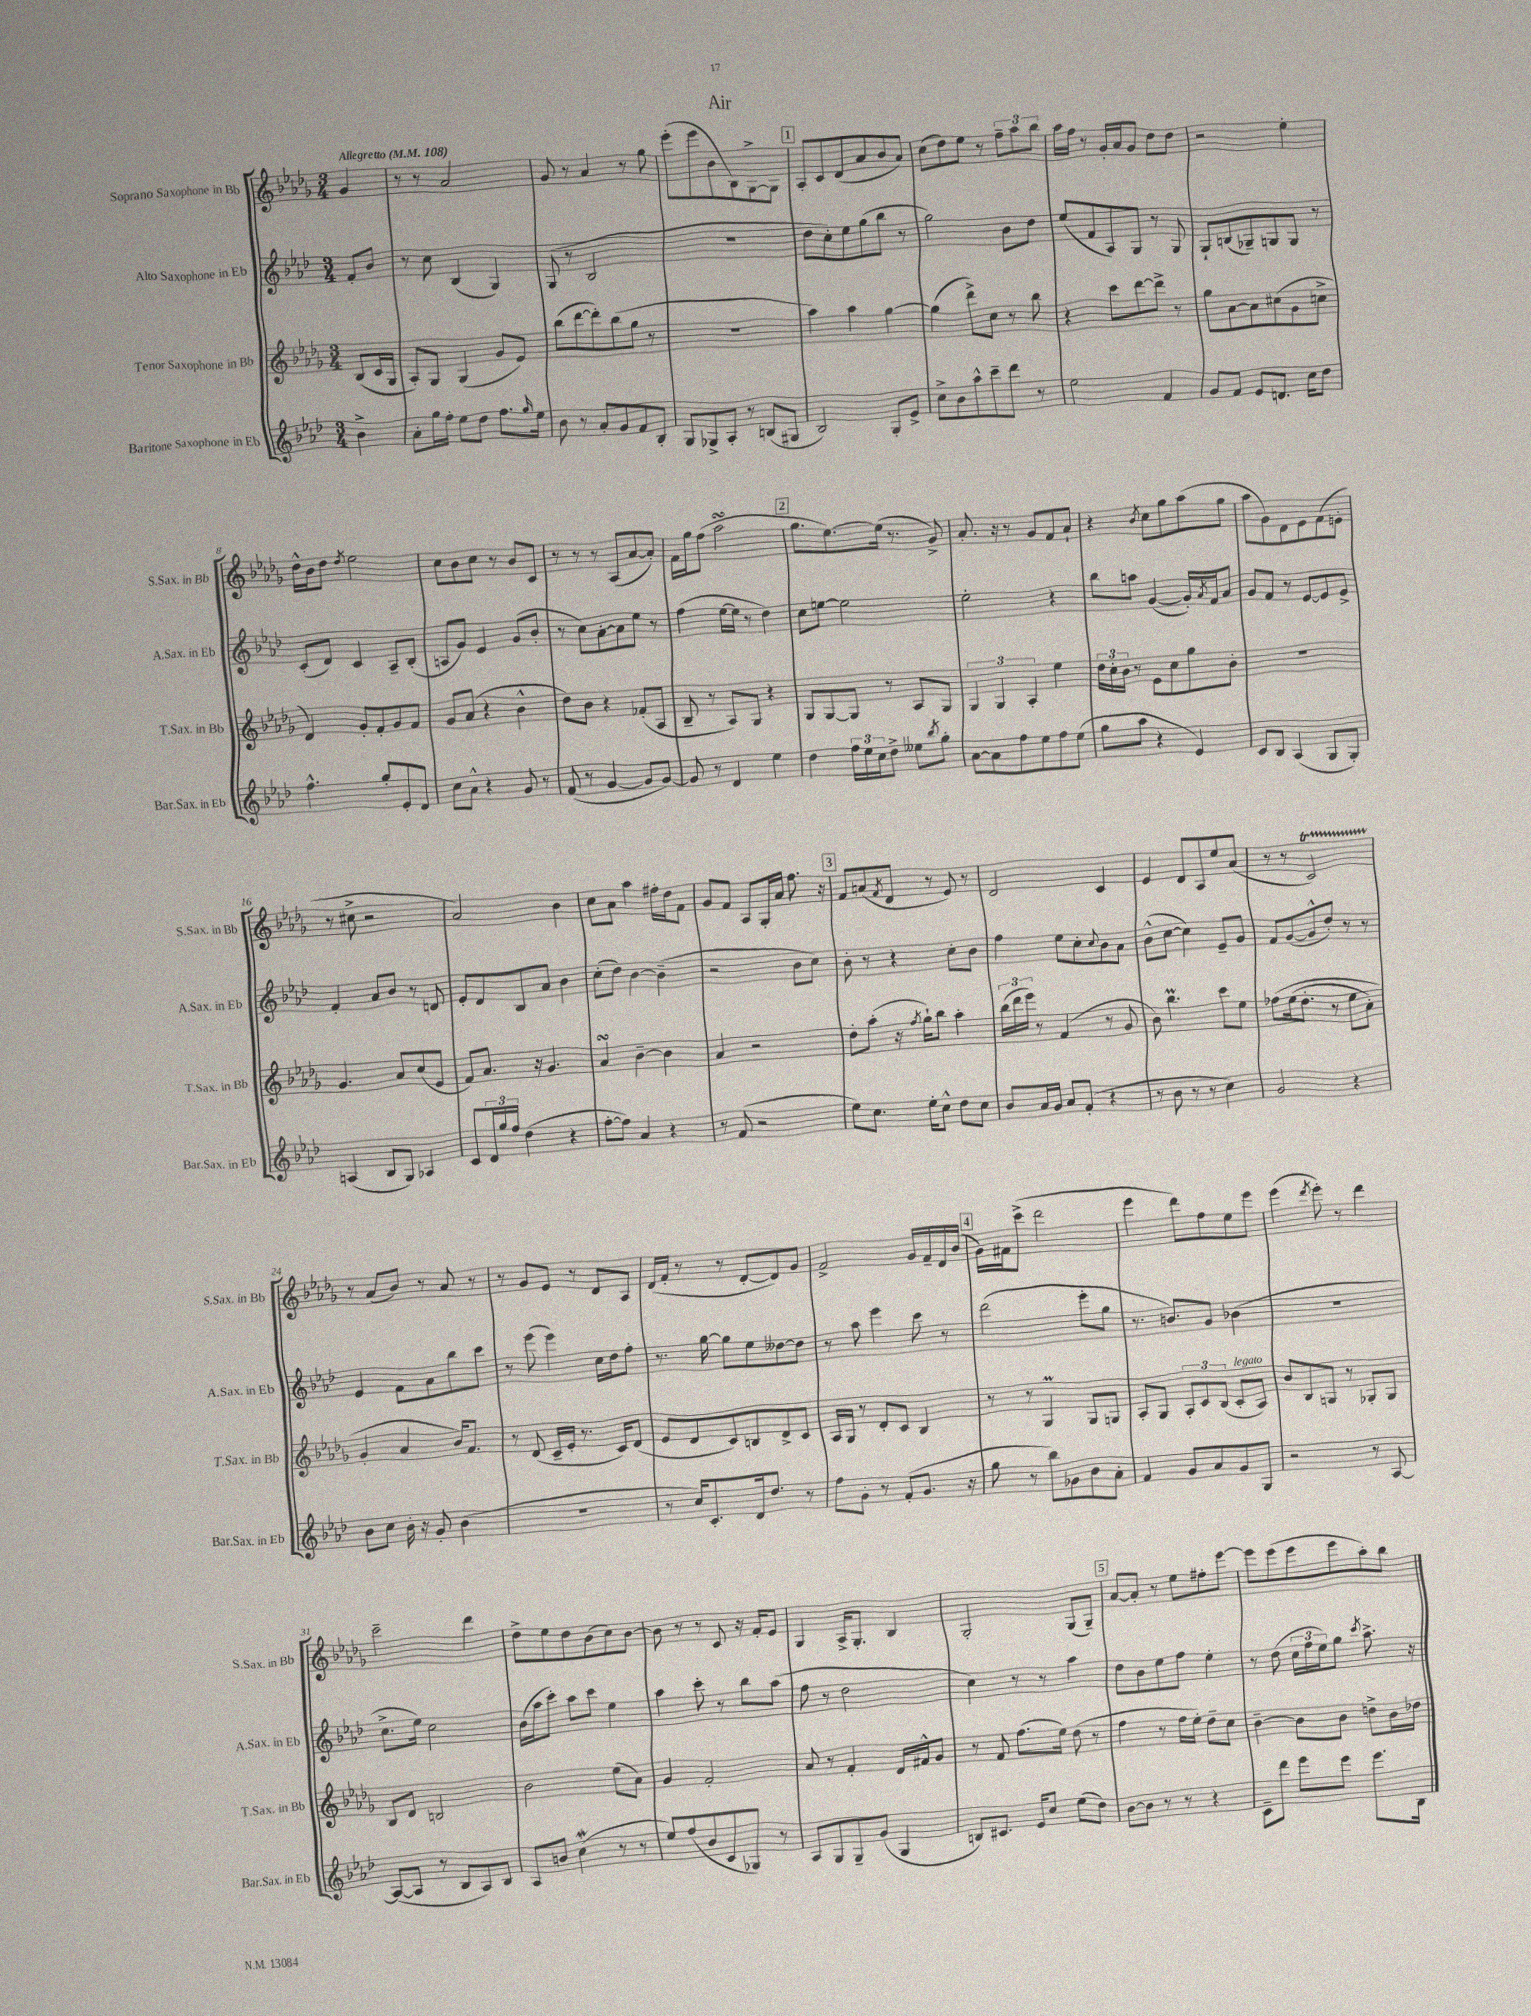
\header { title = "Air" }
<<
\new StaffGroup <<
\new Staff = "s0" \with { instrumentName = "Soprano Saxophone in Bb" shortInstrumentName = "S.Sax. in Bb" } {
    \clef treble \key des \major \numericTimeSignature \time 3/4 \partial 4 \tempo "Allegretto" 4 = 108
    ges'4 |
    r8 r8 aes'2 |
    ges'8 r8 aes'4 r8 ges''8 |
    ees'''8-.( ees'''8 bes'8 bes8) ges8~-> ges8 |
    \mark \markup { \box "1" } aes8-. c'8 des'8( aes'8 bes'8 aes'8) |
    c''8( des''8) ees''8 r8 \tuplet 3/2 { f''8-- aes''8 bes''8 } |
    aes''16 f''16 r8 ges'16-. aes'16 ges'8 des''8 des''8 |
    r2 ees''4-. |
    des''16-^ bes'16 des''8 \acciaccatura { des''8 } ees''2 |
    c''8 bes'8 c''8 r8 bes'8 c'8 |
    r8 r8 r8 aes8( aes'8~ aes'8-.) |
    f'16 ges''16 f''8( aes''2\turn |
    \mark \markup { \box "2" } ges''8. ees''8.~) ees''16( r8. ges'8->) |
    aes'8.-. r16 r8 ges'8 f'8 aes'8-! |
    r4 \acciaccatura { bes'8 } c''8 ges''8 aes''8( ges''8 |
    aes''8 ges'8) des'8 ees'8 f'8( e'8-. |
    r8 cis''8-> r2 |
    aes'2) bes'4 |
    c''8 aes'8 aes''4 fis''16-. des''16 f'8 |
    ges'8 f'8 aes8 ges16-. aes'16 f''8. r16 |
    \mark \markup { \box "3" } f'8 a'8( \acciaccatura { f'8 } des'8 r8 ees'8) r8 |
    des'2 c'4 |
    ees'4 des'8 aes8 ees''8 aes'8( |
    r8 r8 c'2\startTrillSpan) |
    r8\stopTrillSpan aes'8( bes'8) r8 aes'8 r8 |
    r8 ges'8 ees'8 r8 des'8 aes8 |
    des'16( f'16-. r8 r8 des'8~-. des'8) ges'8 |
    f'2-> ges'16 f'16-- des'16 bes'16( |
    \mark \markup { \box "4" } ges'16) fis'16 c'''8->( des'''2 |
    ees'''4 des'''8) f''8 ees''8 ees'''8 |
    ees'''4( \acciaccatura { des'''8 } ees'''8-.) r8 des'''4 |
    c'''2-- des'''4 |
    des''8-> ees''8 des''8 bes'8( c''8) bes'8~ |
    bes'8 r8 r8 c'8 r16 f'16-. ees'8 |
    ges4 aes16-> ges8.-. bes4 |
    ges2-. ges8( ges8--) |
    \mark \markup { \box "5" } aes'8~ aes'8-. r8 ees''8 fis''8-. ees'''8~ |
    ees'''8 ees'''8( ees'''8 ees'''8 aes''8-.) bes''8 \bar "|." |
}
\new Staff = "s1" \with { instrumentName = "Alto Saxophone in Eb" shortInstrumentName = "A.Sax. in Eb" } {
    \clef treble \key aes \major \numericTimeSignature \time 3/4 \partial 4
    f'8-. bes'8 |
    r8 c''8 bes4( g4) |
    g8( r8 bes2 |
    R2. |
    \mark \markup { \box "1" } des''8 c''8-.) ees''8 g''8( bes''8 r8 |
    g''2) bes'8 des''8 |
    ees''8( f'8 aes8) g8 r8 g8 |
    g8-! b8( ges8--) g8 g8 r8 |
    c'8-.( des'8) c'4 aes8-- bes8-.( |
    a8 g'8) ees'4 g'8( bes'8-. |
    r8 c''8) aes'8~-. aes'8 ees''8 r8 |
    f''4( ees''16~ ees''16 r8 des''4) |
    \mark \markup { \box "2" } c''8 e''8~ e''2 |
    ees''2-. r4 |
    bes''8 a''8 g'4~( g'16-.) \acciaccatura { aes'8 } f'16 aes'8 |
    g'8 f'8 r8 ees'8~ ees'8 ees'8-> |
    f'4-. aes'8 bes'8 r8 d'8 |
    ees'8-. des'8 bes8 aes'8 bes'4 |
    c''8-.( des''8) bes'4~ bes'4--( |
    r2 bes'8 c''8) |
    \mark \markup { \box "3" } bes'8-. r8 r4 c''8-. bes'8 |
    f''4 ees''8 c''8-. \appoggiatura { c''8 } bes'8 aes'8 |
    bes'8-^( c''8~ c''4) ees'8-- g'8 |
    f'8 g'8~( g'8-^ des''8-.) r8 r8 |
    ees'4 f'8 aes'8 bes''8 c'''8 |
    r8 ees'''8( ees'''4) c''16 des''16 f''8-. |
    r8. g''16~ g''8 ees''8 deses''8~ deses''8 |
    r8 aes''8 ees'''4 c'''8 r8 |
    \mark \markup { \box "4" } des'''2( ees'''8-. g''8 |
    r8. b'8.) g'8 bes'4( |
    R2. |
    c''8.-> ees''16) c''2 |
    bes'16( aes''16 c'''8-.) aes''8 c'''8 ees''4 |
    aes''4 c'''8-. r8 bes''8 aes''8( |
    f''8 r8 des''2 |
    c''4) r8 r8 aes''4 |
    \mark \markup { \box "5" } des''8 bes'8 ees''8 f''8 ees''4-. |
    r8 des''8( \tuplet 3/2 { c''16 f''16 ees''16) } g''8 \acciaccatura { c'''8 } aes''8.-> r16 \bar "|." |
}
\new Staff = "s2" \with { instrumentName = "Tenor Saxophone in Bb" shortInstrumentName = "T.Sax. in Bb" } {
    \clef treble \key des \major \numericTimeSignature \time 3/4 \partial 4
    bes8( c'16 ges16 |
    aes8-.) ges8 ges4( ges'8 ees'8) |
    bes''8( des'''8~ des'''8-.) bes''8( ges''8 r8 |
    R2. |
    \mark \markup { \box "1" } aes''4) aes''4 ges''4~ |
    ges''4( des'''8->) c''8 r8 bes''8 |
    r4 c'''8 des'''8~ des'''8-> r8 |
    ges''8 aes'8~ aes'8 cis''8( ges'8 c''8-> |
    des'4) ges'8-. f'8-. ges'8 f'8 |
    ges'8 aes'8( r4 bes'4-^ |
    des''8) bes'8 r4 fes'8-.( aes8 |
    bes8-- r8 aes8) ges8 r4 |
    \mark \markup { \box "2" } ges8 ges8~ ges8 r8 aes8 ges8 |
    \tuplet 3/2 { ges4 ges4 aes4-. } ees''4 |
    \tuplet 3/2 { des''16 c''16-. bes'16 } r8 ees'8 c''8 ges''8 bes'8-. |
    R2. |
    ges'4. aes'8 c''8( ees'8 |
    f'8) aes'8. r16 ges'4. |
    aes'4\turn bes'4~-- bes'4 |
    aes'4 r2 |
    \mark \markup { \box "3" } des''8-. aes''8-.( r16 \acciaccatura { f''8 } ges''16-!) bes''8 aes''4-. |
    \tuplet 3/2 { bes''16( des'''16 ees'''16) } r8 f'4( r8 ges'8 |
    bes'8) bes''4.\prall c'''8 ees''8 |
    fes''8\( ees''16( des''8.-. r8 ees''8 aes'8-.) |
    ges'4-. aes'4 bes'16\) f'8. |
    r8 des'8( c'16-- ees'16-. r8. c'16) des'8( |
    ees'8 des'8 c'8) b8 des'8-> c'8 |
    aes16 ges16 r8 des'8-. c'8 bes4 |
    \mark \markup { \box "4" } r8 r8 ges4\prall ges8 g8 |
    aes8-. ges8 \tuplet 3/2 { aes8-. c'8 bes8( } c'8-.^\markup { \italic "legato" } aes8) |
    bes'8 bes8 g8 r8 ges8-. ges8 |
    bes8 des'8 b2 |
    bes'2 ees''8( aes'8) |
    ges'4 f'2-. |
    aes'8 r8 f'4-. des'16 fis'16-^ ges'8 |
    r8 f'8 f''8.( ees''16) des''8( r8 |
    \mark \markup { \box "5" } f''4 r8 f''16 ees''16-.) des''8-- c''8 |
    bes'4~-- bes'8 bes'8 d''8-> bes'16 des''16 \bar "|." |
}
\new Staff = "s3" \with { instrumentName = "Baritone Saxophone in Eb" shortInstrumentName = "Bar.Sax. in Eb" } {
    \clef treble \key aes \major \numericTimeSignature \time 3/4 \partial 4
    bes'4-> |
    aes'8-. g''16 f''16-. ees''8 des''8 f''8. \grace { g''16 } ees''16 |
    bes'8 r8 aes'8-. g'8 f'8 bes8-. |
    g8 ges8-> aes8-. r8 b8( gis8 |
    \mark \markup { \box "1" } bes2) g8-. ees'8-> |
    c''8-> bes'8 aes''8-^ c'''8-- des'''8 r8 |
    ees''2 f'4 |
    g'8 f'8 ees'8 d'8. c''16 des''8 |
    f''4.-^ g''8-. ees'8-. des'8 |
    c''8 aes'8-^ r4 g'8 r8 |
    f'8( r8 g'4~ g'8 g'8~) |
    g'8 r8 des'4 ees''4 |
    \mark \markup { \box "2" } des''4 \tuplet 3/2 { f''16 ees''16 c''16 } des''8-> eeses''8 \acciaccatura { bes''8 } g''8-. |
    aes'8~ aes'8 f''8 ees''8 f''8 ees''8( |
    g''8 aes''8 r4 ees'4) |
    c'8 bes8 aes4( g8 g8-.) |
    a4( bes8 g8) aes4 |
    c'8 \tuplet 3/2 { des'16 g''16 f''16 } des''4( r4 |
    f''8~-. f''8) aes'4 r4 |
    r8 f'8( r2 |
    \mark \markup { \box "3" } ees''8) c''8. ees''16-. c''8-^ des''8 c''8 |
    bes'8 aes'16 g'16 aes'8 f'8-.( r4 |
    r8 bes'8 r8 r8 c''4) |
    g'2 r4 |
    bes'8 c''8 bes'16-. r16 g'8-. bes'4( |
    R2. |
    r8 c''16) c'8.-. des'16 des''8. r8 |
    f''8 g'8-. r8 f'8-.( g'8. r16 |
    \mark \markup { \box "4" } g''8 r8 bes''8) ges'8 bes'8 aes'8-. |
    f'4 g'8 aes'8 g'8 g8 |
    r2 r8 aes8~ |
    aes8~( aes8 r8 bes8 aes8) bes8 |
    aes8 b'8 c''4\mordent( r8 r8 |
    ees''8) f''8( bes'8 c'8 ges8) r8 |
    aes8 g8 g8-- g'8( g4 |
    b8) cis'8. ees'16 c''8 ees''8( des''8) |
    \mark \markup { \box "5" } bes'8~ bes'8 r8 r8 r4 |
    c'8-- des'''8 ees'''8 ees'''8 ees'''8. bes16 \bar "|." |
}
>>
>>
